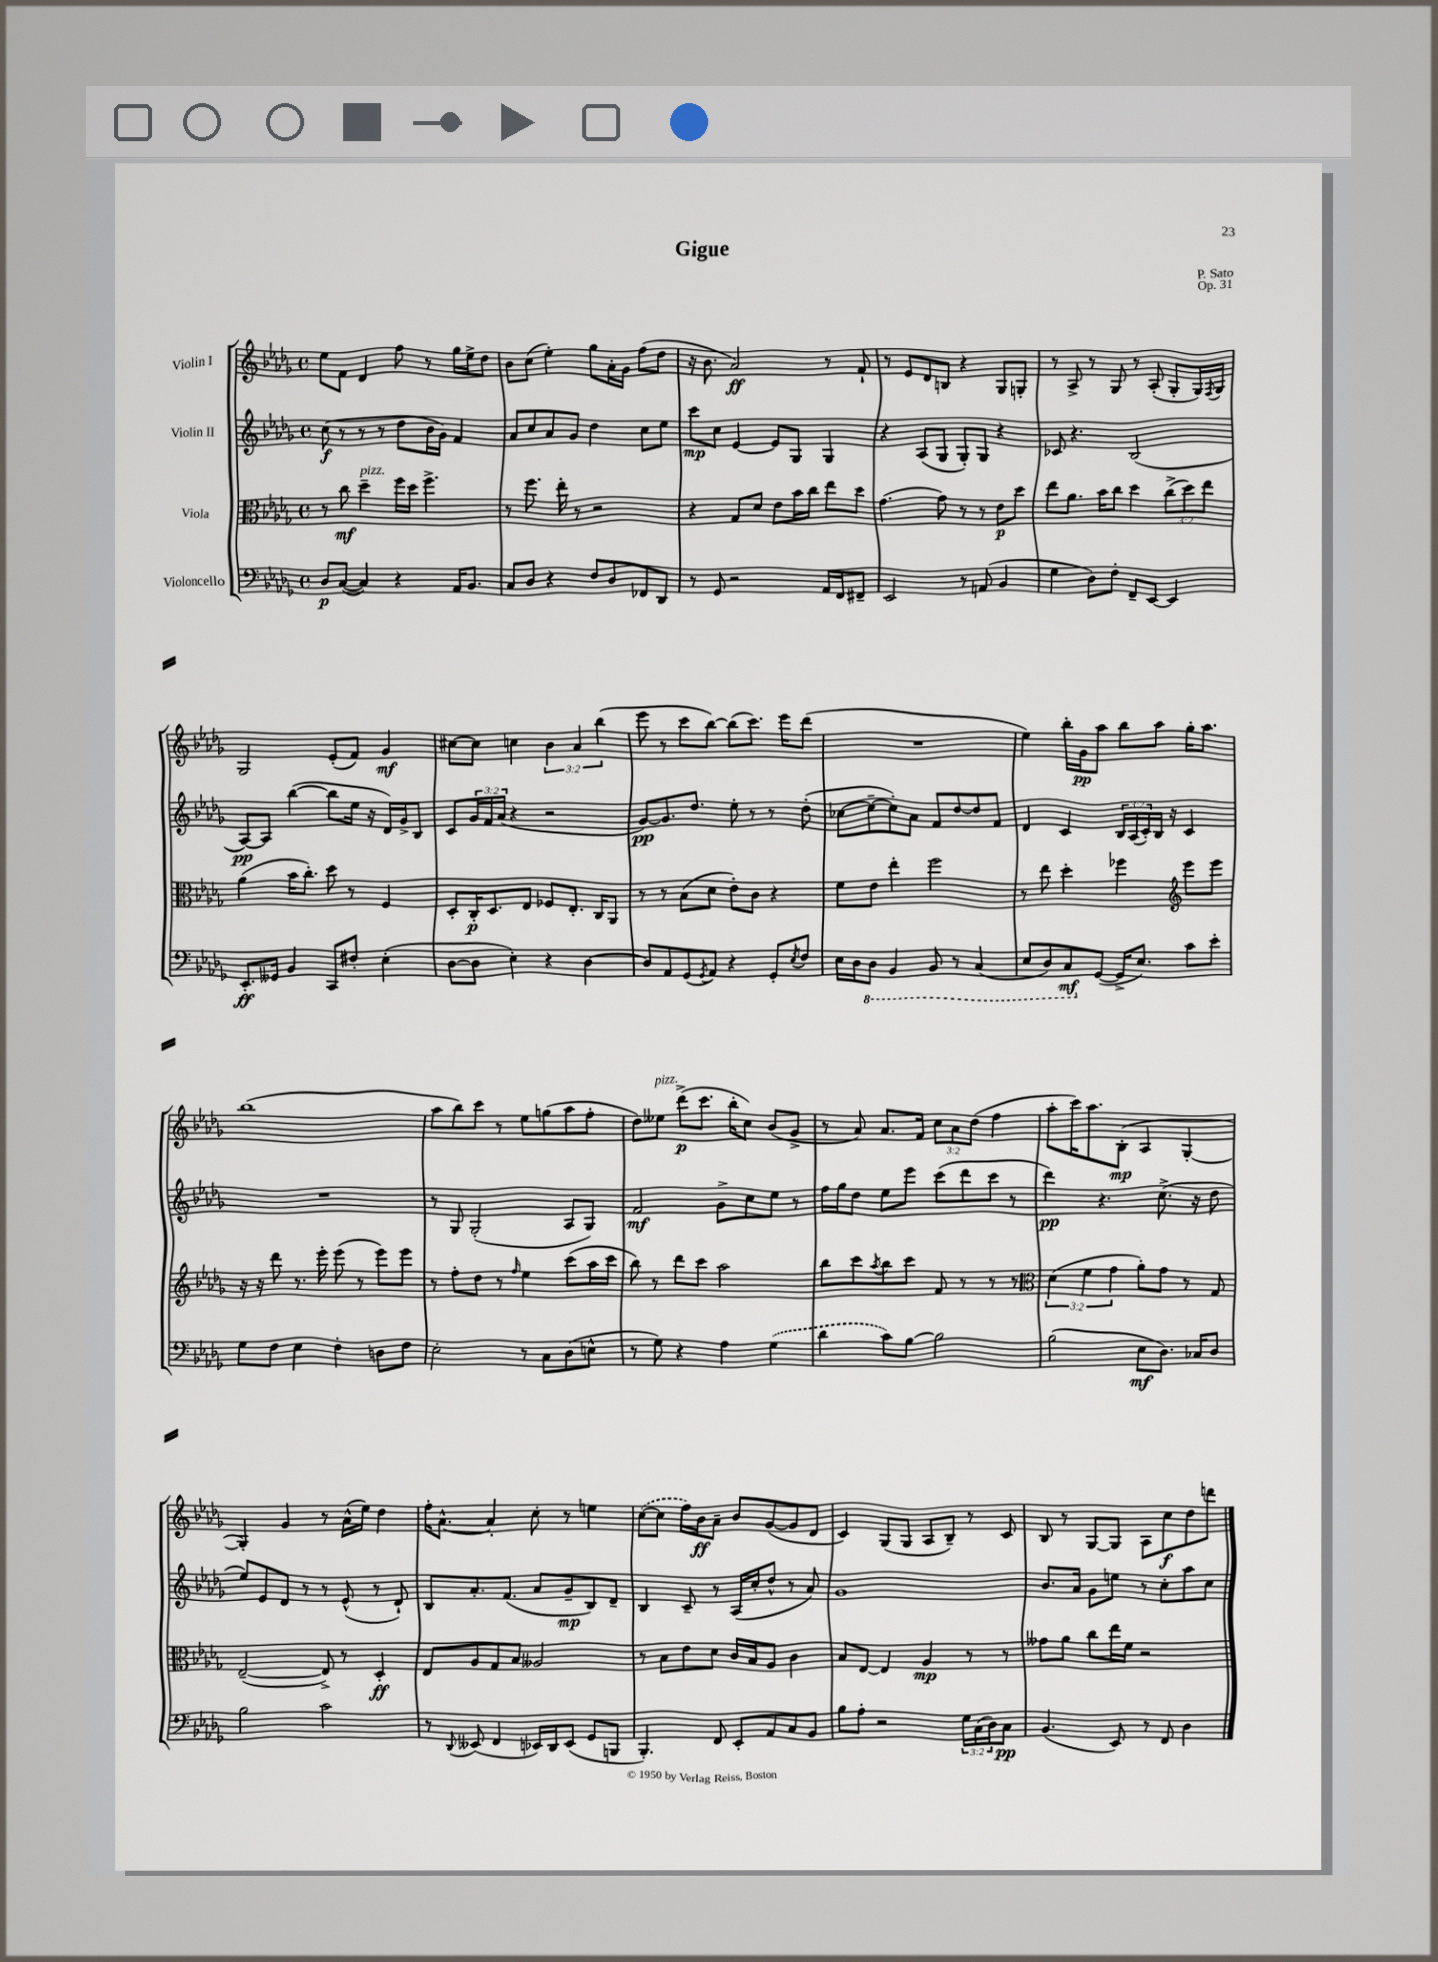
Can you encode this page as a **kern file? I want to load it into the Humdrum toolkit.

**kern	**kern	**kern	**kern
*staff4	*staff3	*staff2	*staff1
*clefF4	*clefC3	*clefG2	*clefG2
*k[b-e-a-d-g-]	*k[b-e-a-d-g-]	*k[b-e-a-d-g-]	*k[b-e-a-d-g-]
*M4/4	*M4/4	*M4/4	*M4/4
*met(c)	*met(c)	*met(c)	*met(c)
8D-/L	8r	(8cc\	8ee-\L
([8C/J	8cc\	8r	8f\J
4C/])	4dd-~\	8r	4d-/
.	.	8r	.
4r	16ff\LL	8dd-\L	8ff\
.	16dd-\JJ	.	.
.	4.ff^\	16b-\L	8r
.	.	16g-\JJ)	.
16AA-/LK	.	4f/	16gg-\LL
8.BB-/J	.	.	16ee-^\J
.	.	.	8dd-\J
=	=	=	=
8C/L	8r	8a-/L	8b-\L
8D-/J	8.ff\	8cc/	(8cc\J
4r	.	8a-/	4ee-'\)
.	16ee-'\	.	.
.	8r	8g-/J	.
8F/L	2r	4dd-\	8gg-\L
8D-/	.	.	16a-'\L
.	.	.	16g-\JJ
8FF-/	.	8cc\L	(8ff\L
8DD-/J	.	8ee-\J	8dd-\J
=	=	=	=
8r	4r	8ccc\L	16r
.	.	.	8.b-\
8GG-/	.	8cc\J	.
2r	8G-/L	[4e-/	2a-/)
.	8d-/J	.	.
.	8e-\L	8e-/]L	.
.	16b-\L	8G-/J	.
.	16cc\JJ	.	.
16AA-/LL	8ee-\L	4G-/	8r
16FF/J	.	.	.
8FF#~/J	8dd-\J	.	8f`/
=	=	=	=
2EE-/	[4.g-\	4r	8r
.	.	.	8e-/L
.	.	(8A-/L	8d-/
.	8g-\]	8G-/J	8B/J
8r	8r	8G-'/L)	4r
(8AA/	8r	8G-/J	.
4BB-/	8e-\L	4r	8G-/L
.	8dd-\J	.	8G'/J
=	=	=	=
4G-\	8ee-\L	8c-/	8r
.	8.a-\J	4.r	8A-^/
8D-\L)	.	.	8r
.	16b-\LK	.	.
8F'\J	8cc\J	.	8G-/
8FF~/L	4dd-\	(2B-/	8r
[8EE-/J	.	.	(8A-'/
4EE-/]	(12cc^\L	.	8G-'/L
.	12dd-\)	.	.
.	.	.	16G-/L)
.	12ee-\J	.	.
.	.	.	8qF/
.	.	.	16G-/JJ
=	=	=	=
8.EE-'/L	(4a-\	[8A-/L)	2G-/
.	.	8A-/]J	.
16GG--/Jk	.	.	.
4BB-/	16b-\LK	([4bb-\	.
.	8.cc'\J)	.	.
8CC/L	8dd-\	8bb-\]L	(8e-'/L
8F#'/J	8r	16ee-\Jk	8f/J)
.	.	16r	.
(4E-'\	4F/	16d-/LL)	4g-/
.	.	16g-^/J	.
.	.	8B-/J	.
=	=	=	=
[8D-\L	8D-'/L	8c/L	[8cc#\L
8D-\]J	16C'/K	24g-/L	8cc#\]J
.	.	24f/	.
.	8.D-/	.	.
.	.	(24a-/JJ	.
4E-'\)	.	4r	4cc\
.	8E-/J	.	.
4r	8F-/L	2r	6b-\
.	8.E-'/J	.	.
.	.	.	6a-/
[4D-\	.	.	.
.	16C/LK	.	.
.	.	.	(6bb-\
.	8AA-/J	.	.
=	=	=	=
8D-/]L	8r	[8g-/L)	8eee-\
8AA-/	8r	8.g-/]	8r
(8GG-/	(8B-\L	.	8ccc\L
.	.	8.dd-/J	.
8qGG-/	.	.	.
8AA-/J)	8d-\J	.	[8bb-\J)
4r	8e-'\L)	8ee-'\	(8bb-\]L
.	8c\J	8r	8.ccc\J)
8GG-'/L	4r	8r	.
.	.	.	16eee-\LK
8qE-/	.	.	.
8F/J	.	(8dd-'\	(8ddd-\J
=	=	=	=
16E-\LL	8f\L	[8cc-\L	1r
16D-\J	.	.	.
8DD-\J	8e-\J	8cc-~\_	.
4BBB-/	4ee-'\	8cc-'\])	.
.	.	8a-\J	.
8BBB-/	2ff\	8f/L	.
8r	.	[8dd-/	.
(4CC/	.	8dd-/]	.
.	.	8f/J	.
=	=	=	=
8EE-/L	8r	4d-/	4ee-\)
8DD-/)	8ee-\	.	.
8CC/	4dd-'\	4c/	16bb-'\LL
.	.	.	16g-\J
([8GG-/J	.	.	8aa-\J
16GG-^/]LK	4ff-\	24B-/LL	8bb-\L
.	.	(24A-/	.
8.E-/J)	.	.	.
.	.	24c'/)	.
.	.	16B-/JJ	8aa-\J
.	.	16r	.
*	*clefG2	*	*
8c\L	8eee-\L	4c/	16gg-'\LK
.	.	.	8.aa-\J
8e-'\J	8eee-\J	.	.
=	=	=	=
8G-\L	16r	1r	(1bb-
.	16r	.	.
8F\J	8ddd-\	.	.
4E-\	8.r	.	.
.	16eee-'\	.	.
4F'\	(8eee-\	.	.
.	8r	.	.
8D\L	8eee-\L)	.	.
8F\J	8eee-\J	.	.
=	=	=	=
2E-'\	8r	8r	8aa-\L
.	8ff'\L	8G-/	8bb-\)
.	8dd-\J	(2G-'/	8ccc\J
.	8r	.	8r
.	16qqff/	.	.
8r	4ee-\	.	8ee-\L
8C\L	.	.	(8gg\
(8D-\	(8ccc\L	8A-/L	8aa-\
8E^^\J	16aa-\L	8G-/J)	8ff'\J
.	16ccc\JJ	.	.
=	=	=	=
8r	8bb-\)	2f/	8dd-\L)
8G-\)	8r	.	8ee--\J
4r	8ddd-\L	.	(8ddd-^\L
.	8ccc\J	.	8.ccc\J
4A-\	2aa-\	8g-^\L	.
.	.	.	16bb-'\LK
.	.	8cc\	8cc\J)
(4G-\	.	8ee-\J	(8b-/L
.	.	8r	8g-^/J
=	=	=	=
4d-\	8bb-\L	16ff\LL	8r
.	.	16gg-\J	.
.	8ccc\	8dd-\J	8a-/)
.	8qaa-/	.	.
8c\L)	8bb-\	8ee-\L	8.a-/L
[8B-\J	8ccc\J	8eee-\J	.
.	.	.	16f/Jk
2B-\]	8f/	(8ccc\L	12cc\L
.	.	.	12a-\
.	8r	8ddd-\	.
.	.	.	(12dd-\J
.	8r	8ccc\J	4ff\
.	8r	8r	.
=	=	=	=
*	*clefC3	*	*
(2B-\	(6d-\	4ddd-\)	8aa-'\L
.	.	.	16ccc\K)
.	6f\	.	.
.	.	.	8.aa-\
.	.	4.r	.
.	6g-\	.	.
.	.	.	(8B-'\J
8E-\L	8a-'\L)	.	4A-/
8.D-\J)	8g-\J	(8.cc^\	.
.	8r	.	[4G-'/
16C-/LK	.	16r	.
8D-/J	8G-/	8dd-\	.
=	=	=	=
2B-\	([2E-~/	8ee-/L)	4G-'/])
.	.	8e-/	.
.	.	8d-/J	4g-/
.	.	8r	.
2c\	8E-^/])	8r	8r
.	8r	(8e-^^/	(16a-^^\LL
.	.	.	16ee-\JJ)
.	4D-'/	8r	4dd-\
.	.	8d-`/)	.
=	=	=	=
8r	8E-/L	8B-/L	16ff'\LK
.	.	.	[8.a-^^\J
8qqDD-/	.	.	.
(8EE--/	8A-/	8.a-'/	.
4FF/	8G-/	.	4a-'/]
.	.	(8.f/J	.
.	8B-/J	.	.
16EE-/LL)	2A--/	8a-/L	8cc'\
16DD-/J	.	.	.
(8EE-/J	.	8g-~/	8r
8GG-/L	.	8B-/)	4ee\
8BBB/J	.	8d-~/J	.
=	=	=	=
4.BBB-'/)	8r	4B-/	([8cc\L
.	8B-\L	.	8cc\]J
.	8e-\	8c~/	16ff\LL)
.	.	.	16b-\J
8FF/	8d-\J	8r	8a-~\J
8EE-'/L	16c/LL	(16A-/LL	8b-/L
.	16B-/J	16cc'/J	.
8AA-/	8A-/J	8dd-^^/J	([8g-/
8C/	4c\	8r	8g-/]
8BB-/J	.	8a-/)	8d-/J
=	=	=	=
8B-\L	8B-/L	1g-	4c/)
8A-'\J	[8E-/J	.	.
2r	4E-/]	.	(8G-/L
.	.	.	8G-/J
.	4A-/	.	8A-/L
.	.	.	8B-~/J)
24G-\LL	8r	.	8r
(24C\	.	.	.
24D-\J)	.	.	.
8C\J	8r	.	8c/
=	=	=	=
(4.BB-/	8g--\L	8.b-/L	8B-/
.	8a-\J	.	8r
.	.	16a-/Jk	.
.	8cc\L	8g-\L	[8G-/L
8EE-/)	16ee-\L	8ee\J	8G-/]J
.	16f\JJ	.	.
8r	2r	8r	8A-\L
8FF/	.	8cc'\L	8cc\
4D-\	.	8aa-\	8dd-\
.	.	8cc\J	8ddd\J
==	==	==	==
*-	*-	*-	*-
